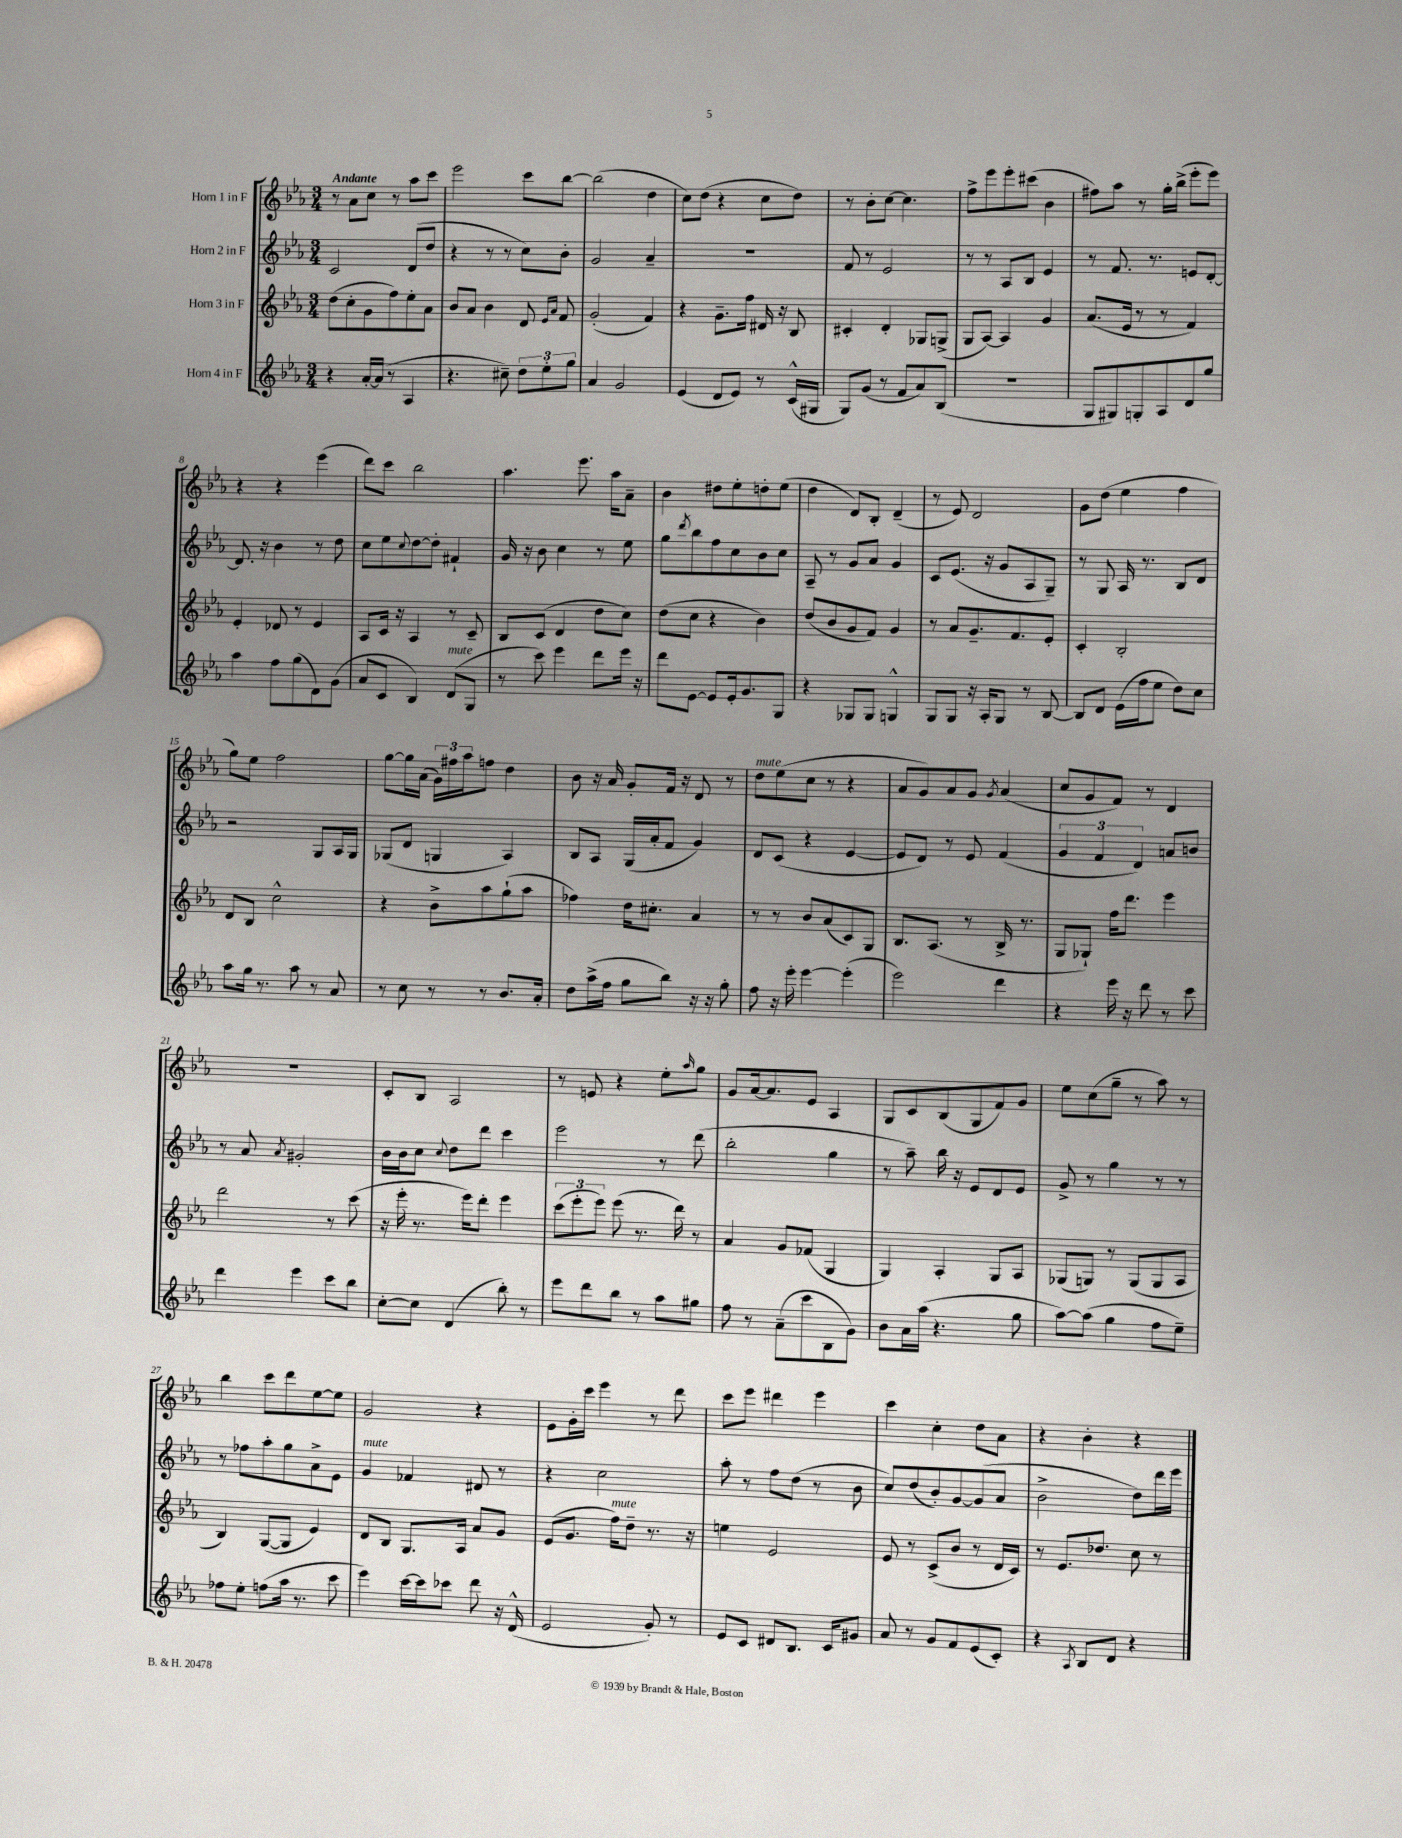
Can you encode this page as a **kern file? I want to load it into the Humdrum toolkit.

**kern	**kern	**kern	**kern
*part4	*part3	*part2	*part1
*staff4	*staff3	*staff2	*staff1
*I"Horn 4 in F	*I"Horn 3 in F	*I"Horn 2 in F	*I"Horn 1 in F
*clefG2	*clefG2	*clefG2	*clefG2
*k[b-e-a-]	*k[b-e-a-]	*k[b-e-a-]	*k[b-e-a-]
*M3/4	*M3/4	*M3/4	*M3/4
=1	=1	=1	=1
!	!	!	!LO:TX:a:B:t=Andante
4r	(8dd\L	2c/	8r
.	8cc'\	.	8a-\L
[16a-'/LL	8g\	.	8cc\J
(16a-/JJ]	.	.	.
8r	8ff\)	.	8r
4A-/	8ee-'\	(8d/L	8aa-\L
.	8a-\J	8dd/J	8ccc\J
=2	=2	=2	=2
4.r	8b-/L	4r	2eee-\
.	8a-/J	.	.
.	4b-\	8r	.
8cc#X~\)	.	8r	.
12dd\L	8d/	8cc\L)	8ccc\L
12ee-'\	.	.	.
.	16qqe-/LL	.	.
.	16qqa-/JJ	.	.
.	8f/	8b-'\J	[8bb-\J
12gg\J	.	.	.
=3	=3	=3	=3
4a-/	(2g'/	2g/	(2bb-\]
2g/	.	.	.
.	4f/)	4a-~/	4dd\
=4	=4	=4	=4
(4e-/	4r	2.r	8cc\L)
.	.	.	(8dd\J
8d/L	8.g~\L	.	4r
8e-/J)	.	.	.
.	16ff\Jk	.	.
8r	16d#X/	.	8cc\L
.	16r	.	.
(16c^^/LL	8B-/	.	8dd\J)
16G#X/JJ	.	.	.
=5	=5	=5	=5
8G/L)	4c#X'/	8f/	8r
(8g/J	.	8r	8b-'\L
8r	4d'/	2e-/	[8cc\J
8f/L	.	.	4.cc\]
8a-/)	8G-X/L	.	.
(8B-/J	(8Gn^/J	.	.
=6	=6	=6	=6
2.r	8G/L	8r	8ff^\L
.	[8A-/J)	8r	8eee-\
.	4A-/]	8A-/L	8eee-'\
.	.	8B-/J	(8ccc#X\J
.	4g/	4e-/	4b-\
=7	=7	=7	=7
8G/L	(8.a-/L	8r	8ff#X\L)
8G#X/)	.	8.f/	8aa-\J
.	16e-/Jk	.	.
8Gn'/	8r	.	8r
.	.	8.r	.
8A-/	8r	.	16gg'\LL
.	.	.	(16bb-^\JJ
8d/	4f/)	8en/L	8eee-'\L
8gg/J	.	[8d'/J	8eee-\J)
!!LO:LB:g=z
=8	=8	=8	=8
4aa-\	4e-'/	8.d/]	4r
.	.	16r	.
8ff\L	8d-X/	4b-\	4r
(8gg\	8r	.	.
8d\)	4e-/	8r	(4eee-\
(8g\J	.	8dd\	.
=9	=9	=9	=9
8a-/L	8A-/L	8cc\L	8ddd\L)
8c/J	16c/Jk	8ee-\	8ccc\J
.	16r	.	.
.	.	8qqcc/	.
4B-/)	4A-/	[8dd\	2bb-\
.	.	8dd'\J]	.
!LO:TX:a:i:t=mute	!	!	!
(8d/L	8r	4f#X`/	.
8G/J	8c~/	.	.
=10	=10	=10	=10
8r	8B-/L	16g/	4.aa-\
.	.	16r	.
8ccc\)	(8c/J	8b-\	.
4eee-\	4d/	4cc\	.
.	.	.	8.eee-\
8ddd\L	8dd\L	8r	.
.	.	.	16aa-\KL
16eee-\Jk	8cc\J)	8ee-\	8a-~\J
16r	.	.	.
=11	=11	=11	=11
8ddd\L	(8dd\L	8gg\L	4b-\
.	.	8qddd/	.
[8e-\J	8cc\J	8bb-\	.
8e-/L]	4r	8ff\	8dd#X\L
16e-'/k	.	8cc\	8ee-'\
8.g/	.	.	.
.	4b-\)	8b-\	8ddn'\
8G/J	.	8cc\J	(8ee-\J
=12	=12	=12	=12
4r	(8dd/L	8A-~/	4dd\
.	8b-/	8r	.
8G-X/L	8g/	8g/L	8d/L)
8G-/J	8f/J)	8a-/J	8B-'/J
4Gn^^/	4g/	4g/	(4d~/
=13	=13	=13	=13
8G/L	8r	8c/L	8r
8G/J	8a-/L	(8.e-/J	8e-/)
16r	8.g~/	.	2d/
16A-'/KL	.	16r	.
8G/J	.	8g/L	.
.	8.f/	.	.
8r	.	8A-/	.
[8B-/	8e-'/J	8G~/J)	.
=14	=14	=14	=14
8B-/L]	4c'/	8r	8g\L
8d/J	.	8G/	(8dd\J
(16e-\LL	2B-'/	16A-/	4ee-\
16ff\J	.	8.r	.
8ee-\J	.	.	.
8dd\L)	.	8B-/L	4ff\
8cc\J	.	8d/J	.
!!LO:LB:g=z
=15	=15	=15	=15
8aa-\L	8d/L	2r	8gg\L)
16gg\Jk	8B-/J	.	8ee-\J
8.r	.	.	.
.	2cc^^\	.	2ff\
8aa-\	.	.	.
8r	.	8G/L	.
8a-/	.	16A-/L	.
.	.	16G/JJ	.
=16	=16	=16	=16
8r	4r	(8G-X/L	[8gg\L
8cc\	.	8d/J	16gg\L]
.	.	.	(16a-\JJ
8r	8b-^\L	4Gn/	24g\LL)
.	.	.	24ff#X\
.	.	.	24aa-\J
8r	8aa-\	.	8ffn\J
8.b-/L	(8gg`\	4A-/)	4dd\
.	8aa-\J	.	.
16a-'/Jk	.	.	.
=17	=17	=17	=17
8dd\L	4ff-X\)	8B-/L	8b-\
(16aa-^\L	.	8A-/J	16r
16ff\JJ	.	.	16a-/
8gg\L	16dd\KL	(16G/LL	8g'/L
.	8.cc#X'\J	16a-'/J	.
8bb-\J)	.	8f/J	16f/Jk
.	.	.	16r
16r	4a-/	4g/)	8d/
16r	.	.	.
8gg'\	.	.	8r
=18	=18	=18	=18
!	!	!	!LO:TX:a:i:t=mute
8ff\	8r	8d/L	8dd\L
16r	8r	(8c/J	(8ee-\
16eee-'\	.	.	.
[4eee-\	8b-/L	4r	8cc\J
.	(8a-/	.	8r
(4eee-'\]	8c/)	[4e-/	4r
.	8G/J	.	.
=19	=19	=19	=19
2eee-\)	8.B-/L	8e-/L]	8a-/L
.	.	8d/J)	8g/)
.	(8.A-/J	.	.
.	.	8r	8a-/
.	8r	8e-/	8g/J
.	.	.	8qg/
4ddd\	16B-^/	(4f/	(4a-/
.	8.r	.	.
=20	=20	=20	=20
4r	8G/L	6g/	8cc/L
.	8G-X`/J)	.	8g/
.	.	6f/	.
16eee-\	16ff\KL	.	8f/J)
16r	8.ddd\J	.	.
.	.	6d/)	.
8ddd\	.	.	8r
8r	4eee-\	8an/L	4d/
8ccc\	.	8bn/J	.
!!LO:LB:g=z
=21	=21	=21	=21
4ddd\	2ddd\	8r	2.r
.	.	8a-/	.
.	.	8qa-/	.
4eee-\	.	2g#X'/	.
8ccc\L	8r	.	.
8bb-\J	(8ccc\	.	.
=22	=22	=22	=22
[8cc'\L	16r	16b-\LL	8c'/L
.	16eee-'\	16b-\J	.
8cc\J]	8.r	8cc\J	8B-/J
.	.	8qqcc/	.
(4d/	.	8dd\L	2A-/
.	16eee-\KL)	.	.
.	8ddd'\J	8ddd\J	.
8bb-'\)	4eee-\	4ccc\	.
8r	.	.	.
=23	=23	=23	=23
8eee-\L	(12ccc\L	2eee-\	8r
.	12eee-'\	.	.
8ddd\	.	.	8en/
.	12eee-\J)	.	.
8bb-\J	(8eee-\	.	4r
8r	8.r	.	.
8aa-\L	.	8r	8ee-'\L
.	16ddd\)	.	.
.	.	.	16qqaa-/
8gg#X\J	8r	(8ddd\	8gg\J
=24	=24	=24	=24
8ff\	4a-/	2bb-'\	8g/L
8r	.	.	[16a-/k
.	.	.	8.a-/]
(8a-~\L	8g/L	.	.
8ccc\	(8f-X/J	.	8e-/J
8B-\	4G/	4gg\	4A-/
8g\J)	.	.	.
=25	=25	=25	=25
8b-\L	4G/)	8r	8G/L
16a-\L	.	8aa-~\)	8c/
(16aa-\JJ	.	.	.
4.r	4A-'/	16bb-\	(8B-/
.	.	16r	.
.	.	8e-/L	8G/
.	8G/L	8d/	8f/)
8gg\	8A-/J	8e-/J	8g/J
=26	=26	=26	=26
[8aa-\L)	(8G-X/L	8g^/	8ee-\L
(8aa-\J]	8Gn/J)	8r	(8cc\
4gg\	8r	4gg\	8gg~\J
.	(8G/L	.	8r
8ff\L	8G/	8r	8aa-\)
8ee-~\J)	8A-/J	8r	8r
!!LO:LB:g=z
=27	=27	=27	=27
8ff-X\L	4B-/)	8r	4bb-\
8ee-'\J	.	8ff-X\L	.
(8ffn\L	([8G/L	8aa-'\	8ccc\L
16aa-\Jk	8G/J]	8gg\	8ddd\
8.r	.	.	.
.	4e-/)	8a-^\	[8ee-\
8ccc\	.	8e-\J	8ee-\J]
=28	=28	=28	=28
!	!	!LO:TX:a:i:t=mute	!
4eee-\)	8d/L	4g/	2g/
.	8B-/J	.	.
[16ccc\LL	8.G/L	4f-X/	.
16ccc\J]	.	.	.
8ccc-X\J	.	.	.
.	16A-/Jk	.	.
8ddd\	8a-/L	8d#X/	4r
16r	8g/J	8r	.
(16d^^/	.	.	.
=29	=29	=29	=29
2e-/	(8e-/L	4r	8e-\L
.	8.g/J	.	16g'\L
.	.	.	16ccc\JJ
.	.	2cc\	4eee-\
!	!LO:TX:a:i:t=mute	!	!
.	16ff\KL)	.	.
.	8dd~\J	.	.
8g'/)	8.r	.	8r
8r	.	.	8ddd\
.	16r	.	.
=30	=30	=30	=30
8e-/L	4een\	8aa-'\	8ccc\L
8c/J	.	8r	8eee-\J
8d#X/L	2e-/	8ff\L	4ddd#X\
8.B-/J	.	(8dd\J	.
.	.	8r	4eee-\
16c/KL	.	.	.
8g#X/J	.	8b-\	.
=31	=31	=31	=31
8a-/	8e-/	8cc/L)	4ccc\
8r	8r	(8dd/	.
8g/L	(8c^/L	8b-'/)	4cc'\
8f/	8b-/J	[8g/	.
(8e-/	8r	(8g/]	8dd\L
8c'/J)	16d/LL	8a-/J	8a-\J
.	16c/JJ)	.	.
=32	=32	=32	=32
4r	8r	2b-^\	4r
.	8.e-/L	.	.
8qA-/	.	.	.
8B-/L	.	.	4b-'\
.	8.dd-X/J	.	.
8d/J	.	.	.
4r	8cc\	8dd\L)	4r
.	8r	16ddd\L	.
.	.	16eee-\JJ	.
==	==	==	==
*-	*-	*-	*-
